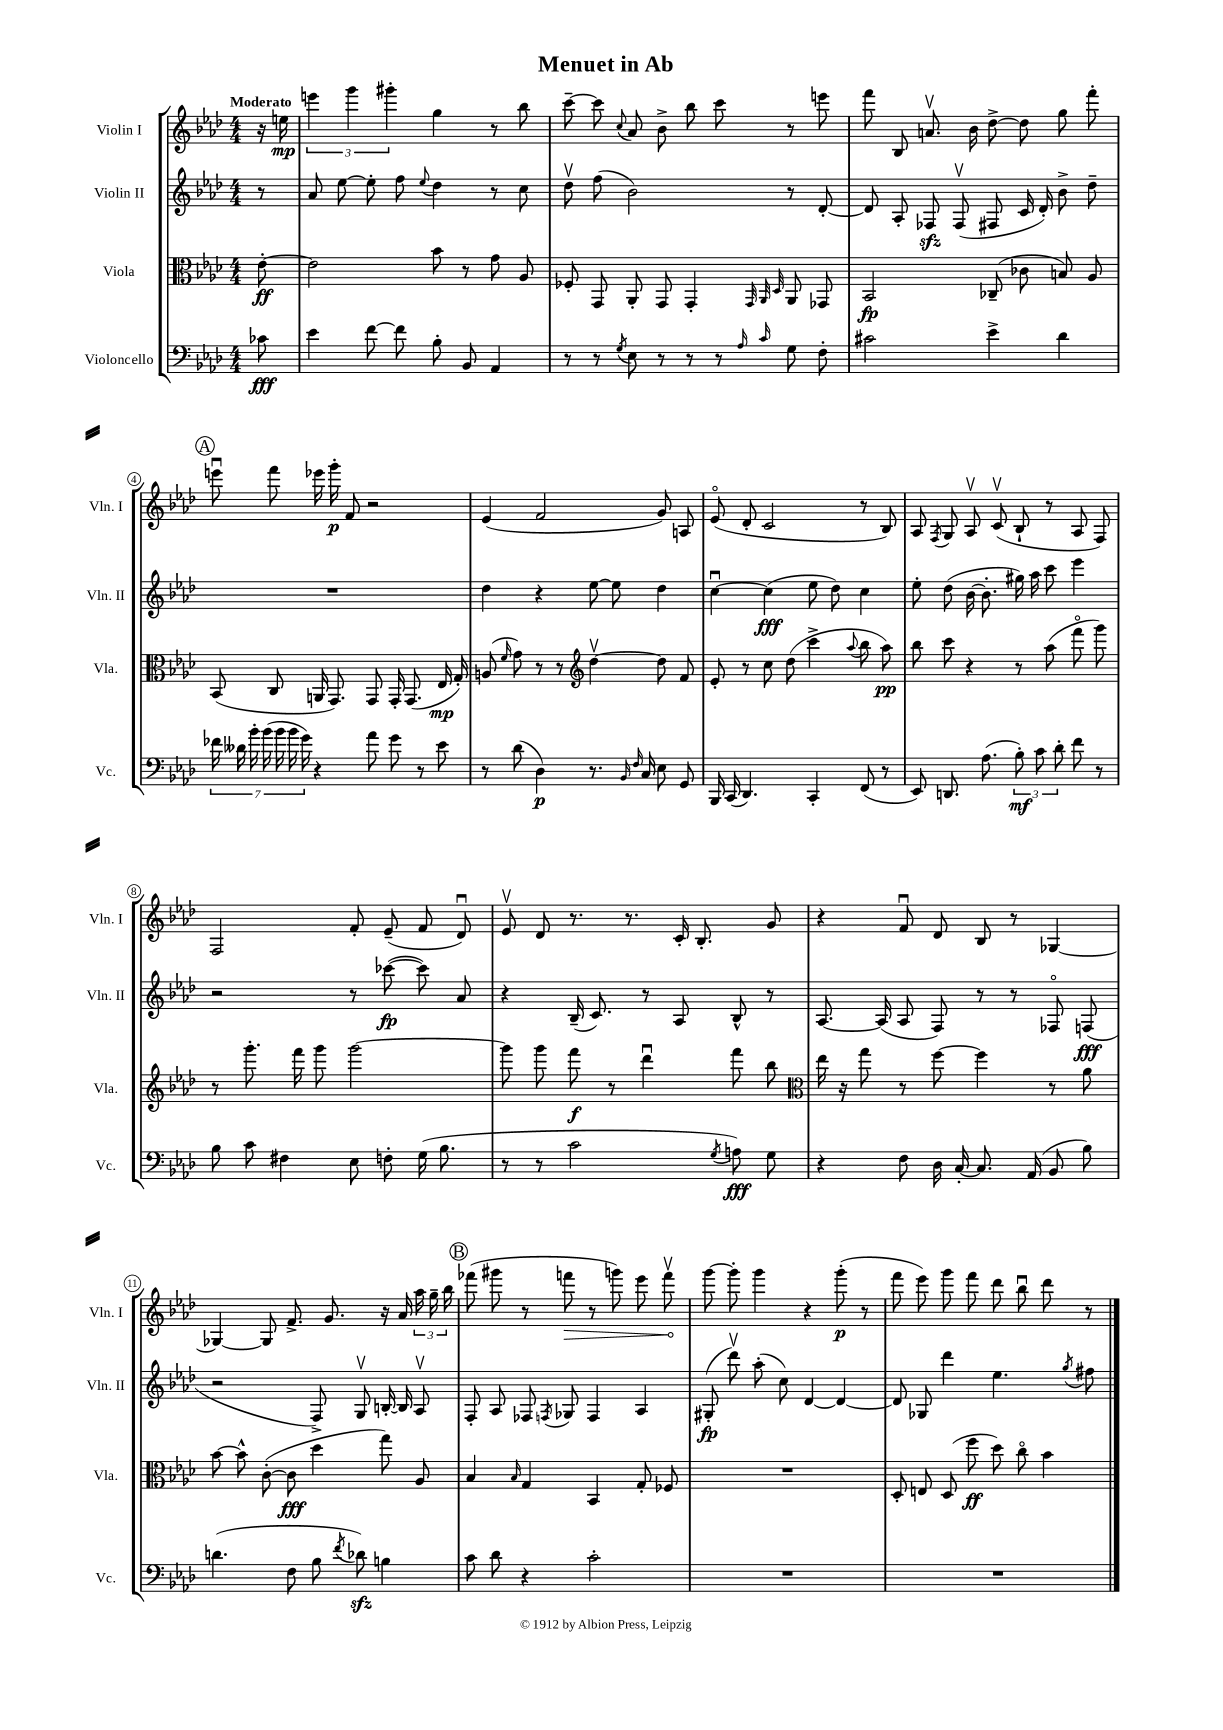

**kern	**kern	**kern	**kern
*staff4	*staff3	*staff2	*staff1
*clefF4	*clefC3	*clefG2	*clefG2
*k[b-e-a-d-]	*k[b-e-a-d-]	*k[b-e-a-d-]	*k[b-e-a-d-]
*M4/4	*M4/4	*M4/4	*M4/4
8c-	[8e-'	8r	16r
.	.	.	16ee
=	=	=	=
4e-	2e-]	8a-	6eee
.	.	[8ee-	.
.	.	.	6ggg
[8f	.	8ee-']	.
.	.	.	6ggg#'
8f]	.	8ff	.
.	.	8qqee-	.
8B-'	8b-	4dd-	4gg
8BB-	8r	.	.
4AA-	8g	8r	8r
.	8A-	8cc	8bb-
=	=	=	=
8r	8F-'	8dd-v	[8ccc~
8r	8GG	(8ff	8ccc]
8qG	.	.	8qqcc
8E-	8AA-'	2b-)	8a-
8r	8GG	.	8b-^
8r	4GG'	.	8bb-
8r	.	.	8ccc
.	32qqGG	.	.
16qqA-	32qqAA-	.	.
16qqc	32qqD-	.	.
8G	8AA-	8r	8r
8F'	8GG-	[8d-'	8eee
=	=	=	=
2c#	2BB-	8d-]	8fff
.	.	8A-'	8B-
.	.	8F-	8.av
.	.	(8F-v	.
.	.	.	16b-
4e-^	(8C-~	8F#	[8dd-^
.	8c-	16c	8dd-]
.	.	16d-')	.
4d-	8B)	8b-^	8gg
.	8A-	8dd-~	8fff'
=	=	=	=
28f-	(8BB-	1r	8eeeu
28d--	.	.	.
28b-'	.	.	.
(28b-	.	.	.
.	8C	.	8fff
28b-	.	.	.
28b-	.	.	.
28g)	.	.	.
4r	16AA	.	16eee-
.	8.GG)	.	16ggg'
.	.	.	8f
8a-	8GG	.	2r
8g	16GG'	.	.
.	(8.GG	.	.
8r	.	.	.
8e-	16E-	.	.
.	16G')	.	.
=	=	=	=
8r	(8A	4dd-	(4e-
.	16qqf	.	.
(8d-	8g)	.	.
4D-)	8r	4r	2f
.	8r	.	.
*	*clefG2	*	*
8.r	[4dd-v	[8ee-	.
.	.	8ee-]	.
16qqBB-	.	.	.
16qqF	.	.	.
16C	.	.	.
8E-	8dd-]	4dd-	8g)
8GG	8f	.	8A
=	=	=	=
16BBB-	8e-'	[4ccu	(8e-o
(16CC	.	.	.
4.DD-)	8r	.	8d-'
.	8cc	(4cc]	2c
.	(8dd-	.	.
4CC'	4ccc^	8ee-	.
.	.	8dd-)	.
.	8qqaa-	.	.
(8FF	8bb-	4cc	8r
8r	8aa-)	.	8B-)
=	=	=	=
8EE-)	8bb-	8ee-'	8A-
.	.	.	8qF
8.DD	8ccc	(8dd-	8G
.	4r	[16b-	8A-v
(8.A-	.	8.b-']	.
.	.	.	(8cv
12B-')	8r	16gg#)	8B-`
.	.	16aa-	.
12c	.	.	.
.	(8aa-	8ccc	8r
12d-'	.	.	.
8f	8fffo	4eee-	8A-
8r	8ggg)	.	8F)
=	=	=	=
8B-	8r	2r	2F
8c	8.ggg'	.	.
4F#	.	.	.
.	16fff	.	.
.	8ggg	.	.
8E-	[2ggg	8r	8f'
8F'	.	([8ccc-	(8e-~
(16G	.	8ccc-])	8f
8.B-	.	.	.
.	.	8a-	8d-u)
=	=	=	=
8r	8ggg]	4r	8e-v
8r	8ggg	.	8d-
2c	8fff	(16B-~	8.r
.	.	8.c)	.
.	8r	.	.
.	.	.	8.r
.	4ddd-u	8r	.
.	.	8A-	16c'
.	.	.	8.B-'
8qG	.	.	.
8A)	8fff	8B-^^	.
8G	8bb-	8r	8g
=	=	=	=
*	*clefC3	*	*
4r	16ee-	[8.A-	4r
.	16r	.	.
.	8gg	.	.
.	.	(16A-]	.
8F	8r	8A-	8fu
16D-	[8ff	8F)	8d-
[16C'	.	.	.
8.C]	4ff]	8r	8B-
.	.	8r	8r
(16AA-	.	.	.
8BB-	8r	8F-o	[4G-
8B-)	8a-	(8F	.
=	=	=	=
(4.d	[8b-	2r	4G-_
.	8b-^^]	.	.
.	([8c'	.	8G-]
8F	8c]	.	8.f^
8B-	4dd-	8F^)	.
.	.	.	8.g
8qf	.	.	.
8d-)	.	8Gv	.
4B	8gg)	[16B'	16r
.	.	16B]	16a-
.	8A-	8A-v	24aa-
.	.	.	24gg~
.	.	.	24bb-
=	=	=	=
8c	4B-	8F'	(8fff-
8d-	.	8A-	8ggg#
.	16qqB-	.	.
4r	4G	8F-	8r
.	.	8qF	.
.	.	8G-	8fff
2c'	4BB-	4F	8r
.	.	.	8ggg)
.	8G'	4A-	8eee-
.	8F-	.	8fffv
=	=	=	=
1r	1r	(8G#'	[8ggg
.	.	8ddd-v)	8ggg']
.	.	(8aa-'	4ggg
.	.	8cc)	.
.	.	[4d-	4r
.	.	4d-_	(8ggg'
.	.	.	8r
=	=	=	=
1r	8D-'	8d-]	8fff
.	8E	8G-	8eee-)
.	(8D-	4ddd-	8ggg
.	8ff	.	8fff
.	8dd-)	4.ee-	8ddd-
.	8cco	.	8bb-u
.	4b-	.	8ddd-
.	.	8qgg	.
.	.	8ff#	8r
==	==	==	==
*-	*-	*-	*-
